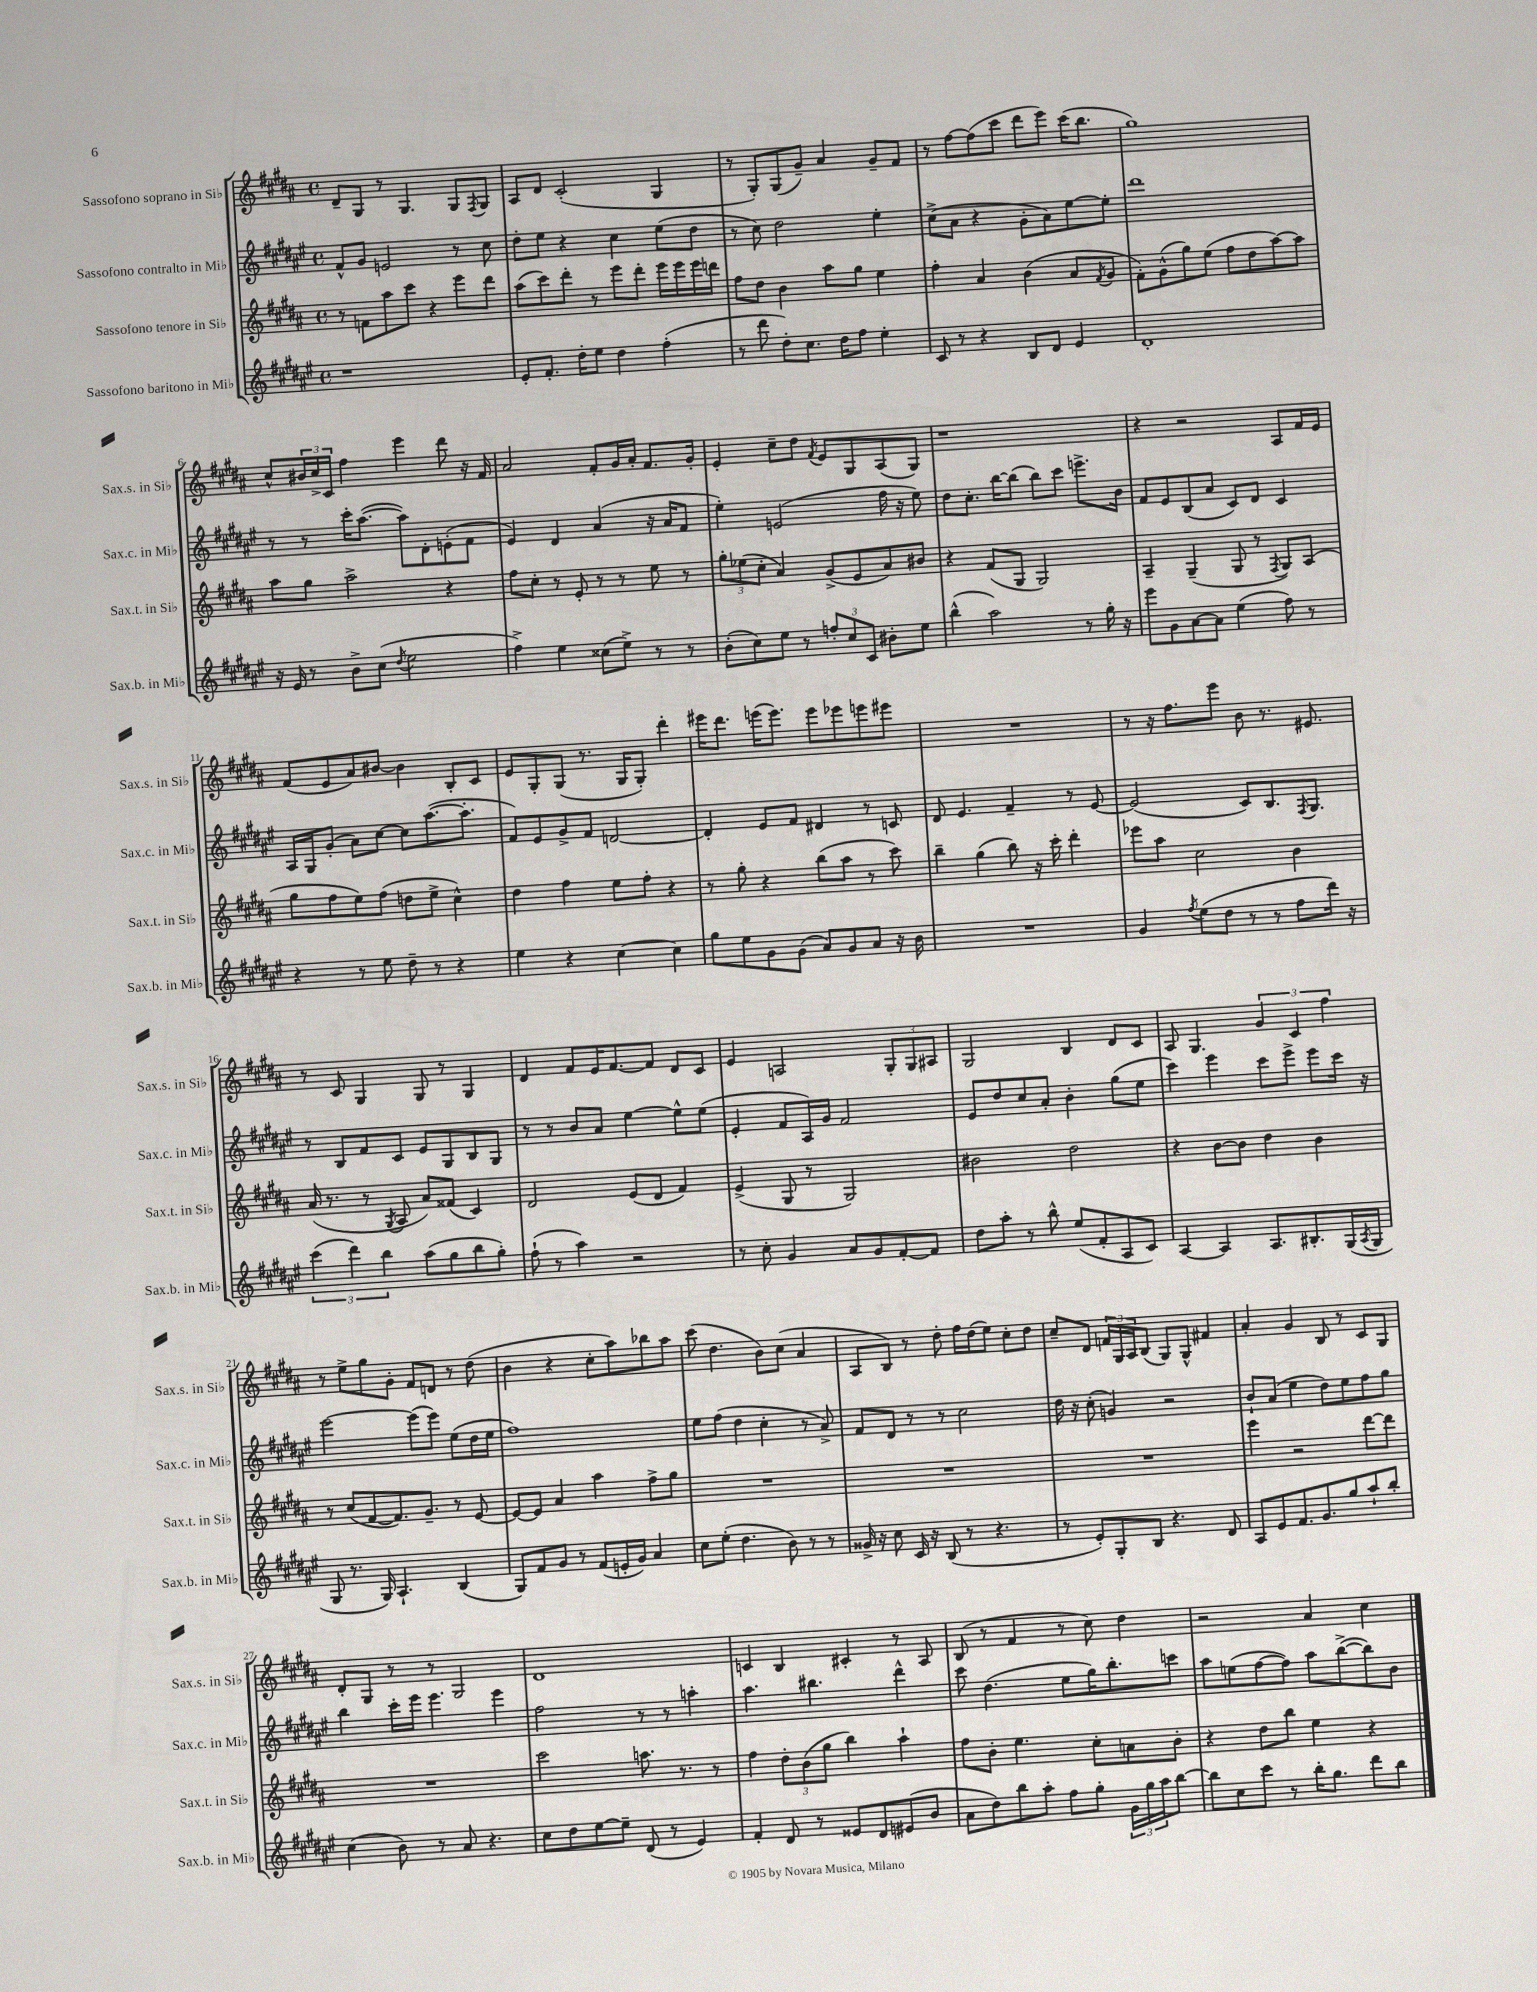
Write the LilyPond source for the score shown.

<<
\new StaffGroup <<
\new Staff = "s0" \with { instrumentName = "Sassofono soprano in Sib" shortInstrumentName = "Sax.s. in Sib" } {
    \clef treble \key b \major \defaultTimeSignature \time 4/4
    dis'8-- gis8 r8 gis4. gis8 \acciaccatura { fis8 } gis8 |
    ais8 dis'8 cis'2-.( gis4 |
    r8 gis8-.) gis8( gis'8--) ais'4 gis'8-- fis'8 |
    r8 fis''8~ fis''8( cis'''8 dis'''8 e'''8) cis'''16( b''8. |
    gis''1) |
    cis''8-^ \tuplet 3/2 { bis'16 cis''16-> cis'16 } fis''4 e'''4 dis'''8 r16 fis'16 |
    ais'2 fis'8-. gis'16 ais'16-. fis'8. gis'16-. |
    e'4-. cis''8-- dis''8 \acciaccatura { fis'8 } e'8 gis8 ais8( gis8) |
    r1 |
    r4 r2 ais8 fis'16 e'16 |
    fis'8( e'8 ais'8) bis'8~ bis'4 b8-. cis'8 |
    e'8 gis8-. gis8( r8. gis16 gis8-.) dis'''4-. |
    eis'''16 dis'''8. e'''16( e'''8.) e'''8 ees'''8 e'''8 eis'''8 |
    R1 |
    r8 r16 fis''8. e'''8 b'8 r8. eis'8. |
    r8 cis'8 gis4 gis8 r8 gis4 |
    dis'4 fis'8 e'16 fis'8.~ fis'8 dis'8 cis'8 |
    e'4 a2 \tuplet 3/2 { gis8-. gis8 ais8 } |
    gis2 b4 dis'8 cis'8 |
    ais8 gis4. \tuplet 3/2 { gis'4 cis'4 fis''4 } |
    r8 e''8-> gis''8 gis'8-. fis'8 d'8 r8 dis''8( |
    b'4 r4 cis''8-. ais''8) bes''8 ais''8 |
    cis'''8( dis''4. b'8) cis''8( ais'4 |
    ais8 b8) r8 dis''8-. fis''16 dis''16( e''8) cis''8-. dis''8 |
    cis''8-- dis'8 \tuplet 3/2 { f'16 gis16 ais16 } b8( gis8) gis8-^ fis'4 |
    ais'4-. gis'4 b8 r8 cis'8 gis8 |
    dis'8-. gis8 r8 r8 gis2 |
    dis'1 |
    c'4 b4 cis'4-. r8 ais8 |
    b8( r8 fis'4 r8 cis''8) dis''4 |
    r2 ais'4 cis''4 \bar "|." |
}
\new Staff = "s1" \with { instrumentName = "Sassofono contralto in Mib" shortInstrumentName = "Sax.c. in Mib" } {
    \clef treble \key fis \major \defaultTimeSignature \time 4/4
    fis'8-^ gis'8 e'2 r8 cis''8 |
    dis''8-. eis''8 r4 cis''4 eis''8( dis''8 |
    r8 cis''8) dis''2 eis''4-. |
    cis''8->( ais'8 r4 gis'8-. ais'8) eis''8~ eis''8-. |
    dis'''1 |
    r8 r8 cis'''16-. ais''8.~( ais''8) dis'8-. e'8-.( fis'8 |
    eis'4) dis'4 ais'4( r16 ais'16 fis'8 |
    eis''4-.) e'2( fis''16 r16 eis''8) |
    dis''8 cis''8.-. b''16~ b''8( b''8) cis'''8 e'''8.-> b'16 |
    fis'8 eis'8 b8( ais'8 cis'8) dis'8 cis'4 |
    ais16 gis16 gis'8-.( ais'8) cis''8~ cis''8 ais''8.~( ais''8.-. |
    fis'8) eis'8 gis'8-> fis'8 d'2~ |
    d'4-. eis'8 fis'8 dis'4 r8 c'8 |
    dis'8 eis'4. fis'4-- r8 eis'8~ |
    eis'2( cis'8) b8. \acciaccatura { fis8 } gis8. |
    r8 b8 fis'8 cis'8 eis'8 gis8 b8 gis8 |
    r8 r8 b'8 ais'8 eis''4~ eis''8-^ eis''8( |
    eis'4-. fis'8 ais16) gis'16 fis'2 |
    eis'8 dis''8 cis''8 ais'8-. b'4-. gis''8( eis''8 |
    cis'''4) eis'''4 cis'''8 eis'''8-> eis'''8 cis'''16 r16 |
    eis'''2~ eis'''8( eis'''8) eis''8( dis''16 eis''16 |
    fis''1) |
    eis''8 fis''8( dis''4 cis''4-. r8 ais'8->) |
    fis'8 dis'8 r8 r8 cis''2 |
    dis''16 r16 cis''8-.( g'4) r2 |
    b'8-! ais'8( eis''4 dis''8) eis''8 fis''8 gis''8 |
    b''4 cis'''16-. eis'''16 eis'''4. eis'''4 |
    fis''2 r8 r8 a''4-. |
    ais''4. bis''4. dis'''4-^ |
    cis'''8 dis''4.( eis''8 gis''16) b''8.-. c'''8 |
    ais''8 e''8( fis''8~ fis''8) ais''8 b''8~->( b''8) b'8 \bar "|." |
}
\new Staff = "s2" \with { instrumentName = "Sassofono tenore in Sib" shortInstrumentName = "Sax.t. in Sib" } {
    \clef treble \key b \major \defaultTimeSignature \time 4/4
    r8 f'8 ais''8 cis'''8 r4 e'''8 dis'''8 |
    ais''8( cis'''8) dis'''8-. r8 e'''8 dis'''8-. e'''16 e'''16 e'''16 d'''16 |
    fis''8 dis''8 b'4 ais''8 gis''8 e''4 |
    fis''4-. ais'4 b'4( ais'8 \acciaccatura { fis'8 } gis'8 |
    fis'8-.) gis'8-^( gis''8) e''8( fis''8 dis''8 ais''8~) ais''8 |
    ais''8 gis''8 ais''2-> r4 |
    fis''8 cis''8-. r8 e'8-. r8 r8 e''8 r8 |
    \tuplet 3/2 { gis''8-. ees''8( cis''8-. } ais'4) gis'8->( e'8 ais'8) bis'8 |
    r4 fis'8( gis8 gis2) |
    ais4-- gis4--( gis8 r8 \acciaccatura { fis8 } gis8) ais8( |
    gis''8 fis''8 e''8) fis''8( d''8 e''8-> cis''4-^) |
    dis''4 fis''4 e''8 fis''8-. r4 |
    r8 gis''8-. r4 b''8( ais''8 r8 cis'''8) |
    b''4-- gis''4( b''8) r16 cis'''16-. dis'''4-. |
    ees'''8 ais''8 cis''2 b'4 |
    ais'16( r8. r8 \acciaccatura { gis8 } ais8 ais'8) fisis'8( cis'4) |
    dis'2 e'8( dis'8 fis'4) |
    e'4->( gis8 r8 gis2) |
    bis'2 dis''2 |
    r4 b'8~ b'8 dis''4 b'4 |
    r8 cis''8( fis'8~ fis'8.) gis'8.-- r8 e'8~ |
    e'8~ e'8 ais'4 ais''4 fis''8-> gis''8 |
    R1 |
    R1 |
    R1 |
    e'''4 r2 dis'''8~ dis'''8 |
    R1 |
    cis'''2 a''8. r8. r8 |
    fis''4 \tuplet 3/2 { dis''8-. b'8( gis''8 } b''4) ais''4-! |
    fis''8 b'8-. e''4. cis''8-. a'8 b'8-. |
    r4 dis''8 b''8 e''4 r4 \bar "|." |
}
\new Staff = "s3" \with { instrumentName = "Sassofono baritono in Mib" shortInstrumentName = "Sax.b. in Mib" } {
    \clef treble \key fis \major \defaultTimeSignature \time 4/4
    r1 |
    eis'8-. fis'8.-. dis''16-. eis''8 dis''4 fis''4-.( |
    r8 dis'''8 dis''8-.) cis''8. dis''16 fis''8 eis''4-. |
    cis'8 r8 r4 b8 dis'8 eis'4 |
    dis'1-. |
    r16 eis'16 r8 b'8-> cis''8( \acciaccatura { dis''8 } eis''2 |
    fis''4->) eis''4 cisis''8( eis''8->) r8 r8 |
    b'8-.( cis''8) eis''8 r8 \tuplet 3/2 { f''8-. cis''8 cis'8 } bis'8-. eis''8 |
    b''4-^( ais''2) r8 gis''16-. r16 |
    eis'''8 gis'8 ais'8~ ais'8 eis''4( fis''8) r8 |
    r4 r8 eis''8 dis''8-- r8 r4 |
    eis''4 r4 cis''4~ cis''4 |
    gis''8 eis''8 gis'8 gis'8( ais'8) gis'8 ais'8 r16 b'16 |
    R1 |
    gis'4 \acciaccatura { fis''8 } eis''8( dis''8 r8 r8 fis''8 dis'''16) r16 |
    \tuplet 3/2 { cis'''4( dis'''4) b''4 } ais''8( gis''8 b''8 gis''8-.) |
    fis''8-!( r8 ais''4) r2 |
    r8 cis''8-. gis'4 ais'8 gis'8 fis'8~-. fis'8 |
    dis''8 ais''8-. r8 b''8-^ eis''8( fis'8-. ais8 cis'8) |
    ais4~ ais4 ais8. bis8.-. gis16( \acciaccatura { ais8 } gis16 |
    gis8 r8. gis16) ais4.-! b4( |
    gis8) fis'8 gis'8 r8 fis'8( e'16-. gis'16) ais'4 |
    cis''8 eis''8-.( dis''4. b'8) r8 r8 |
    gisis'16-> r16 cis''8 cis'16 r16 b8( r8 r4. |
    r8 eis'8-.) gis8-. b8 r4. dis'8 |
    ais8 eis'8 fis'8. gis'8. gis''8 ais''8-! b''8-. |
    cis''4( b'8) r8 ais'8 r4. |
    cis''8 dis''8 eis''8~ eis''8-- dis'8( r8 eis'4) |
    fis'4-. dis'8 r8 eisis'8 dis'8 eis'8( b'8 |
    ais'8 dis''8) b''8 ais''8-. fis''8 gis''8-. \tuplet 3/2 { gis'16 gis''16 ais''16 } b''8~ |
    b''8 cis''8 cis'''8 r8 b''16-. gis''8. dis'''8 b''8 \bar "|." |
}
>>
>>
